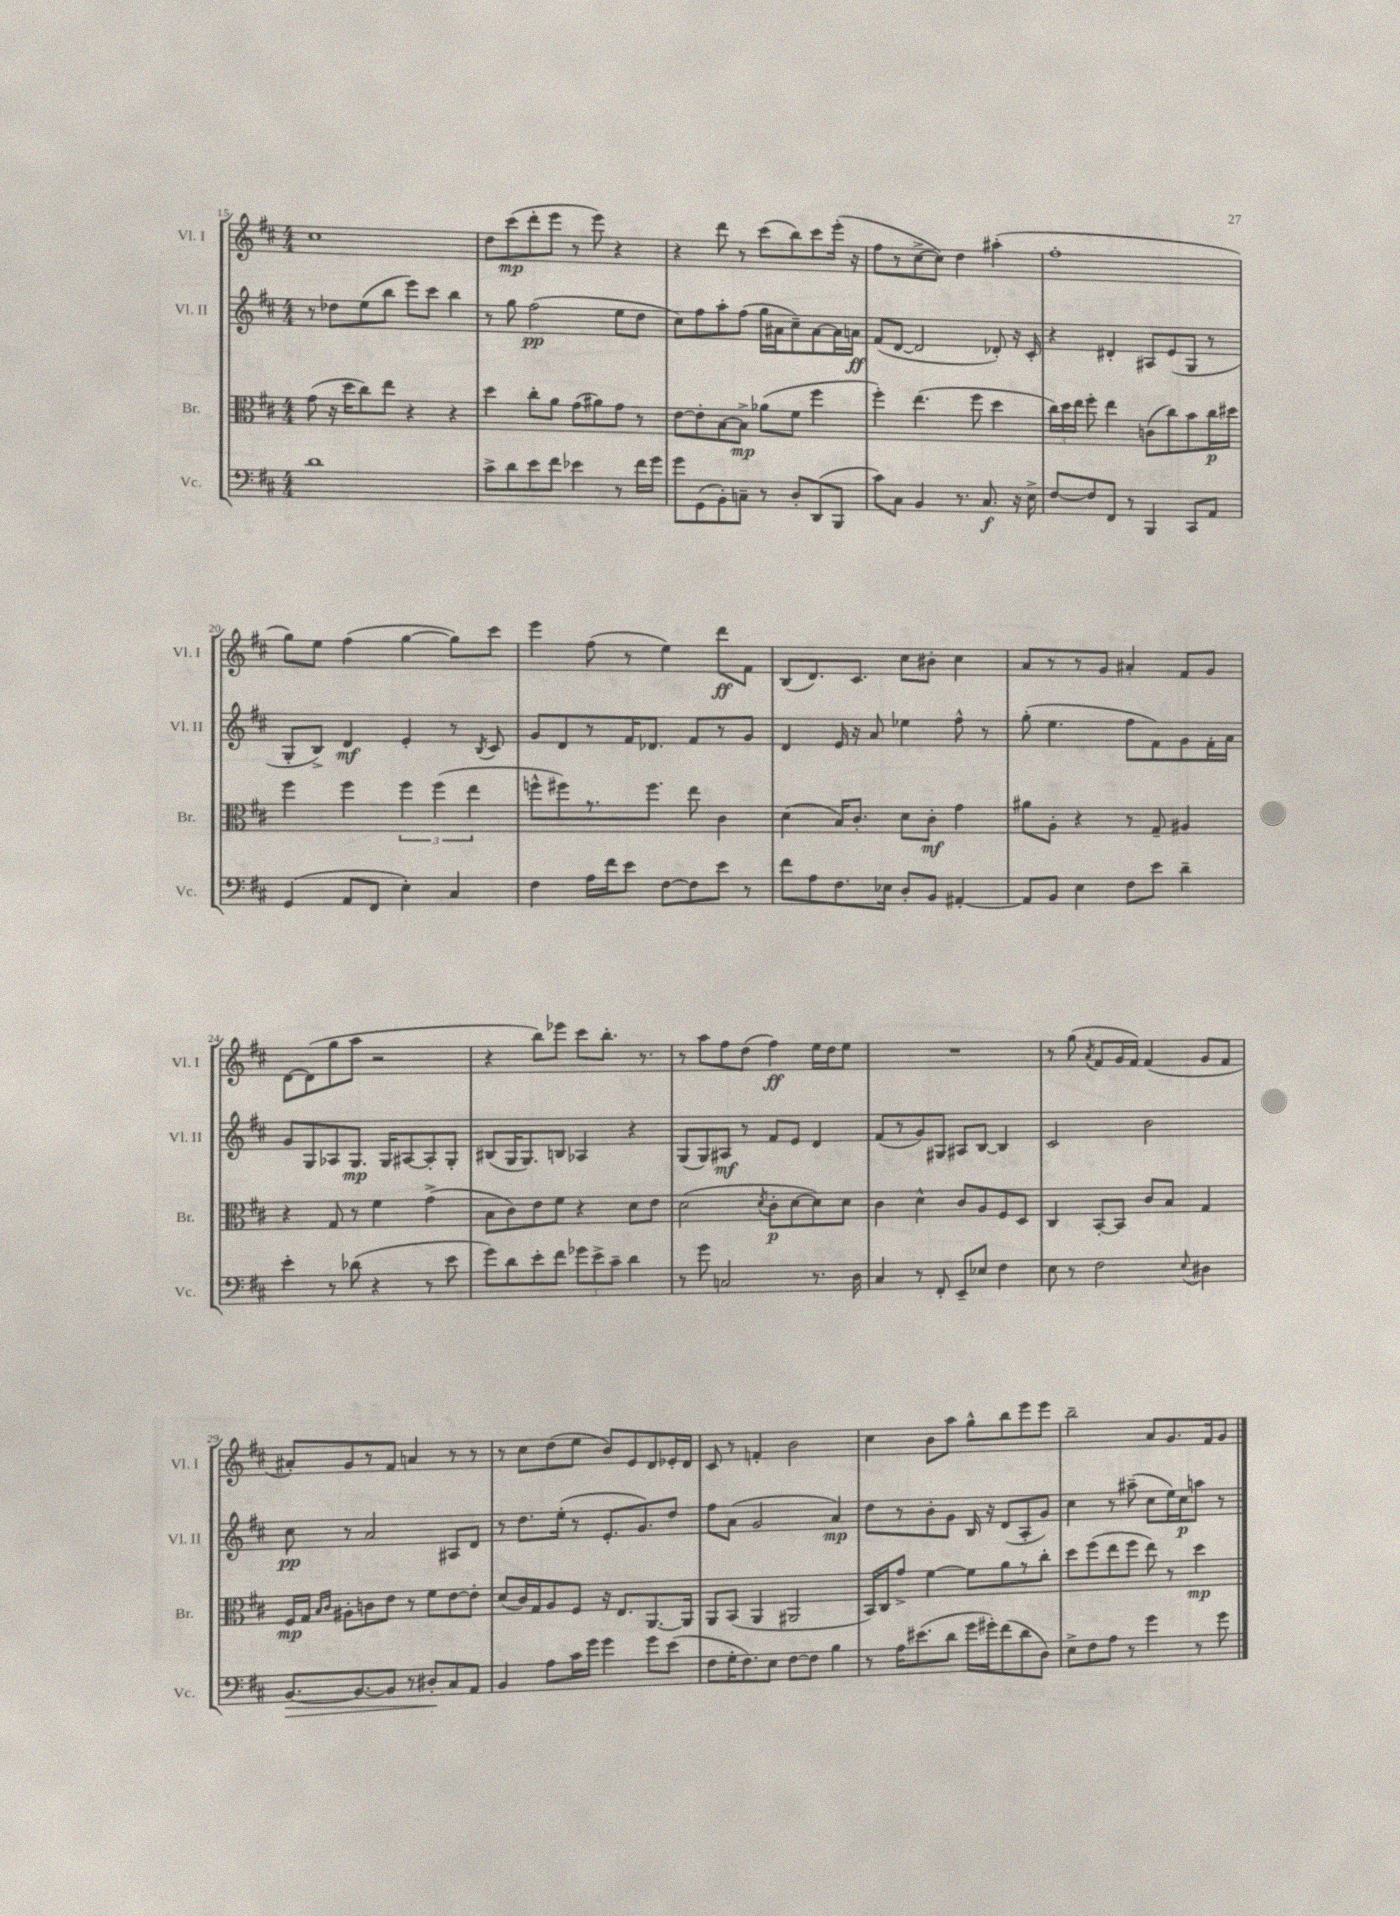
<<
\new StaffGroup <<
\new Staff = "s0" \with { instrumentName = "Vl. I" shortInstrumentName = "Vl. I" } {
    \clef treble \key d \major \numericTimeSignature \time 4/4
    \autoBeamOff cis''1 |
    d''8[ cis'''8\mp( d'''8-. e'''8] r8 e'''8) r4 |
    r4 d'''8 r8 cis'''8[( b''8) cis'''8 e'''16]-.( r16 |
    fis''8[ r8 cis''8~-> cis''8]) d''4 ais''4-.( |
    fis''1-. |
    g''8[) e''8] fis''4( g''4~ g''8[) cis'''8] |
    e'''4 fis''8( r8 e''4) d'''8[\ff fis'8] |
    b8[( d'8.) cis'8.] cis''8[ bis'8]-. cis''4 |
    a'8[ r8 r8 g'8] ais'4-. fis'8[ g'8] |
    d'8[~ d'8( g''8 a''8] r2 |
    r4 b''8[) ees'''8] cis'''8[ b''8.]-. r8. |
    r8 a''8[ fis''8 d''8]( fis''4\ff) e''16[ d''16 e''8] |
    R1 |
    r8 g''8( \acciaccatura { a'8 } fis'8[ g'16 fis'16]) fis'4( g'8[ fis'8] |
    ais'8[-.) g'8 r8 fis'8] a'4 r8 r8 |
    r8 cis''8[ d''8( e''8] b'8[) e'8 d'8 ees'16-. d'16] |
    cis'8 r8 f'4-. b'2 |
    cis''4 b'8[ a''8] g''8[-^ b''8 e'''8 e'''8] |
    b''2-- a'8[ g'8. fis'16 g'8] \bar "|." |
}
\new Staff = "s1" \with { instrumentName = "Vl. II" shortInstrumentName = "Vl. II" } {
    \clef treble \key d \major \numericTimeSignature \time 4/4
    \autoBeamOff r8 des''8[ e''8( b''8] e'''8[) cis'''8] b''4 |
    r8 g''8 fis''2\pp( e''8[ d''8] |
    cis''8[) fis''8 a''8-. fis''8]( g''16[ ais'16 cis''8--) ais'8~ ais'16 a'16]\ff |
    fis'8[( d'8]~ d'2 des'8-.) r16 cis'16-. |
    r4 dis'4-. ais8[ e'8( g8] r8 |
    g8[-. b8]->) d'4\mf e'4-. r8 \acciaccatura { b8 } cis'8 |
    g'8[ d'8 r8 fis'16 des'8.] fis'8[ r8 g'8] |
    d'4 e'16 r16 a'8 ees''4 fis''8-^ r8 |
    g''8-.( e''4. fis''8[ fis'8) g'8 fis'16-. a'16] |
    g'8[ g8 aes8 g8.]\mp g16[ ais8~ ais8-. g8]-. |
    bis8[( g16 g8.) b8] aes4 r4 |
    g8[( g8) ais8]\mf r8 fis'8[ e'8] d'4 |
    fis'8[( r8 g'8) gis8] ais8[ b8]~ b4 |
    cis'2 b'2 |
    cis''8\pp r8 a'2 ais8[ d'8] |
    r8 d''8.[ e''16]-.( r8 e'8.[-. g'8.) d''8] |
    fis''8[ a'8]( g'2 a'4\mp) |
    d''8[ r8 b'8-. g'8] b16 r16 d'8[( a8-. g'8]) |
    cis''4 r8 ais''8--( cis''8[ e''16) cis''16\p a''8] r8 \bar "|." |
}
\new Staff = "s2" \with { instrumentName = "Br." shortInstrumentName = "Br." } {
    \clef alto \key d \major \numericTimeSignature \time 4/4
    \autoBeamOff g'8( r16 d''16[ cis''8) e''8] r4 r4 |
    d''4 cis''8[-. a'8] g'8[( ais'8) g'8] r8 |
    e'8[~ e'8-. b8~ b8]->\mp aes'8[( fis'8] fis''4 |
    fis''4-.) e''4.( fis''8 d''4 |
    \tuplet 3/2 { cis''16[) d''16 e''16] } fis''8-. e''4 c'8[( cis''8) b'8 cis''16\p dis''16] |
    fis''4 fis''4 \tuplet 3/2 { fis''4 fis''4( e''4 } |
    f''8[-^ fis''8) r8. fis''8.] e''8 cis'4 |
    d'4( b16[) cis'8.]-. d'8[ cis'8]-.\mf g'4 |
    ais'8[ a8]-. r4 r8 g8-- ais4 |
    r4 g8 r8 fis'4 g'4->( |
    b8[ cis'8) e'8 fis'8] r4 d'8[ e'8] |
    d'2( \acciaccatura { d'8 } cis'8[-.\p d'8~ d'8) d'8] |
    cis'4 d'4-^ cis'8[ a8 fis8 d8] |
    cis4 b,8[~-. b,8] cis'8[ b8] g4 |
    fis16[\mp g16] \grace { b16[ cis'16] } ais8[-. c'8 e'8] r8 fis'8[ e'8~ e'8]-. |
    d'8[( cis'16) g16 a8 fis8] r16 e8.[ a,8.~ a,16] |
    a,8[ b,8]( a,4 ais,2 |
    b,16[) cis16 g'8]-> fis'4~ fis'8[ a'8 r8 cis''8]-. |
    d''8[ fis''8( e''8 fis''8] e''8) r8 d''4\mp \bar "|." |
}
\new Staff = "s3" \with { instrumentName = "Vc." shortInstrumentName = "Vc." } {
    \clef bass \key d \major \numericTimeSignature \time 4/4
    \autoBeamOff d'1 |
    cis'8[-> d'8 e'8 fis'8] ees'4 r8 fis'16[ g'16] |
    g'8[ g,8( b,8-.) c8]-- r8 d8[-. d,8( b,,8] |
    cis'8[) cis8] b,4 r8. cis8.\f r16 e16-> |
    fis8[~ fis8 fis,8] r8 b,,4 cis,8[ a,8] |
    g,4( a,8[ fis,8] e4-.) cis4 |
    fis4 a16[ fis'16 e'8] fis8[~ fis8 e'8] r8 |
    fis'8[ a8 fis8. ees16] d8[-. b,8] ais,4~-. |
    ais,8[ b,8] e4 fis8[ e'8] d'4-- |
    e'4-. r8 des'8( r4 r8 e'8 |
    g'8[) d'8 e'8-. fis'8] \tuplet 3/2 { ges'8[ e'8-> cis'8]-- } d'4 |
    r8 g'8 c2 r8. d16 |
    cis4 r8 fis,8-. e,8[-- ees8] fis4 |
    e8 r8 fis2 \appoggiatura { e8 } dis4 |
    b,8.[~\> b,8.~ b,8] r8 dis8[-.\! cis8 a,8] |
    b,4 a8[ cis'16 g'16] g'4 g'8[ e'8]( |
    fis8[ g16-. fis8.) e8] fis8[~ fis8] b4 |
    r8 a16[ eis'8.( d'8] g'16[ gis'16-.) fis'8( d'8 d8]) |
    e8[-> fis8 a8] r8 g'4 r8 g'8 \bar "|." |
}
>>
>>
\layout { \context { \Score currentBarNumber = #15 } }
